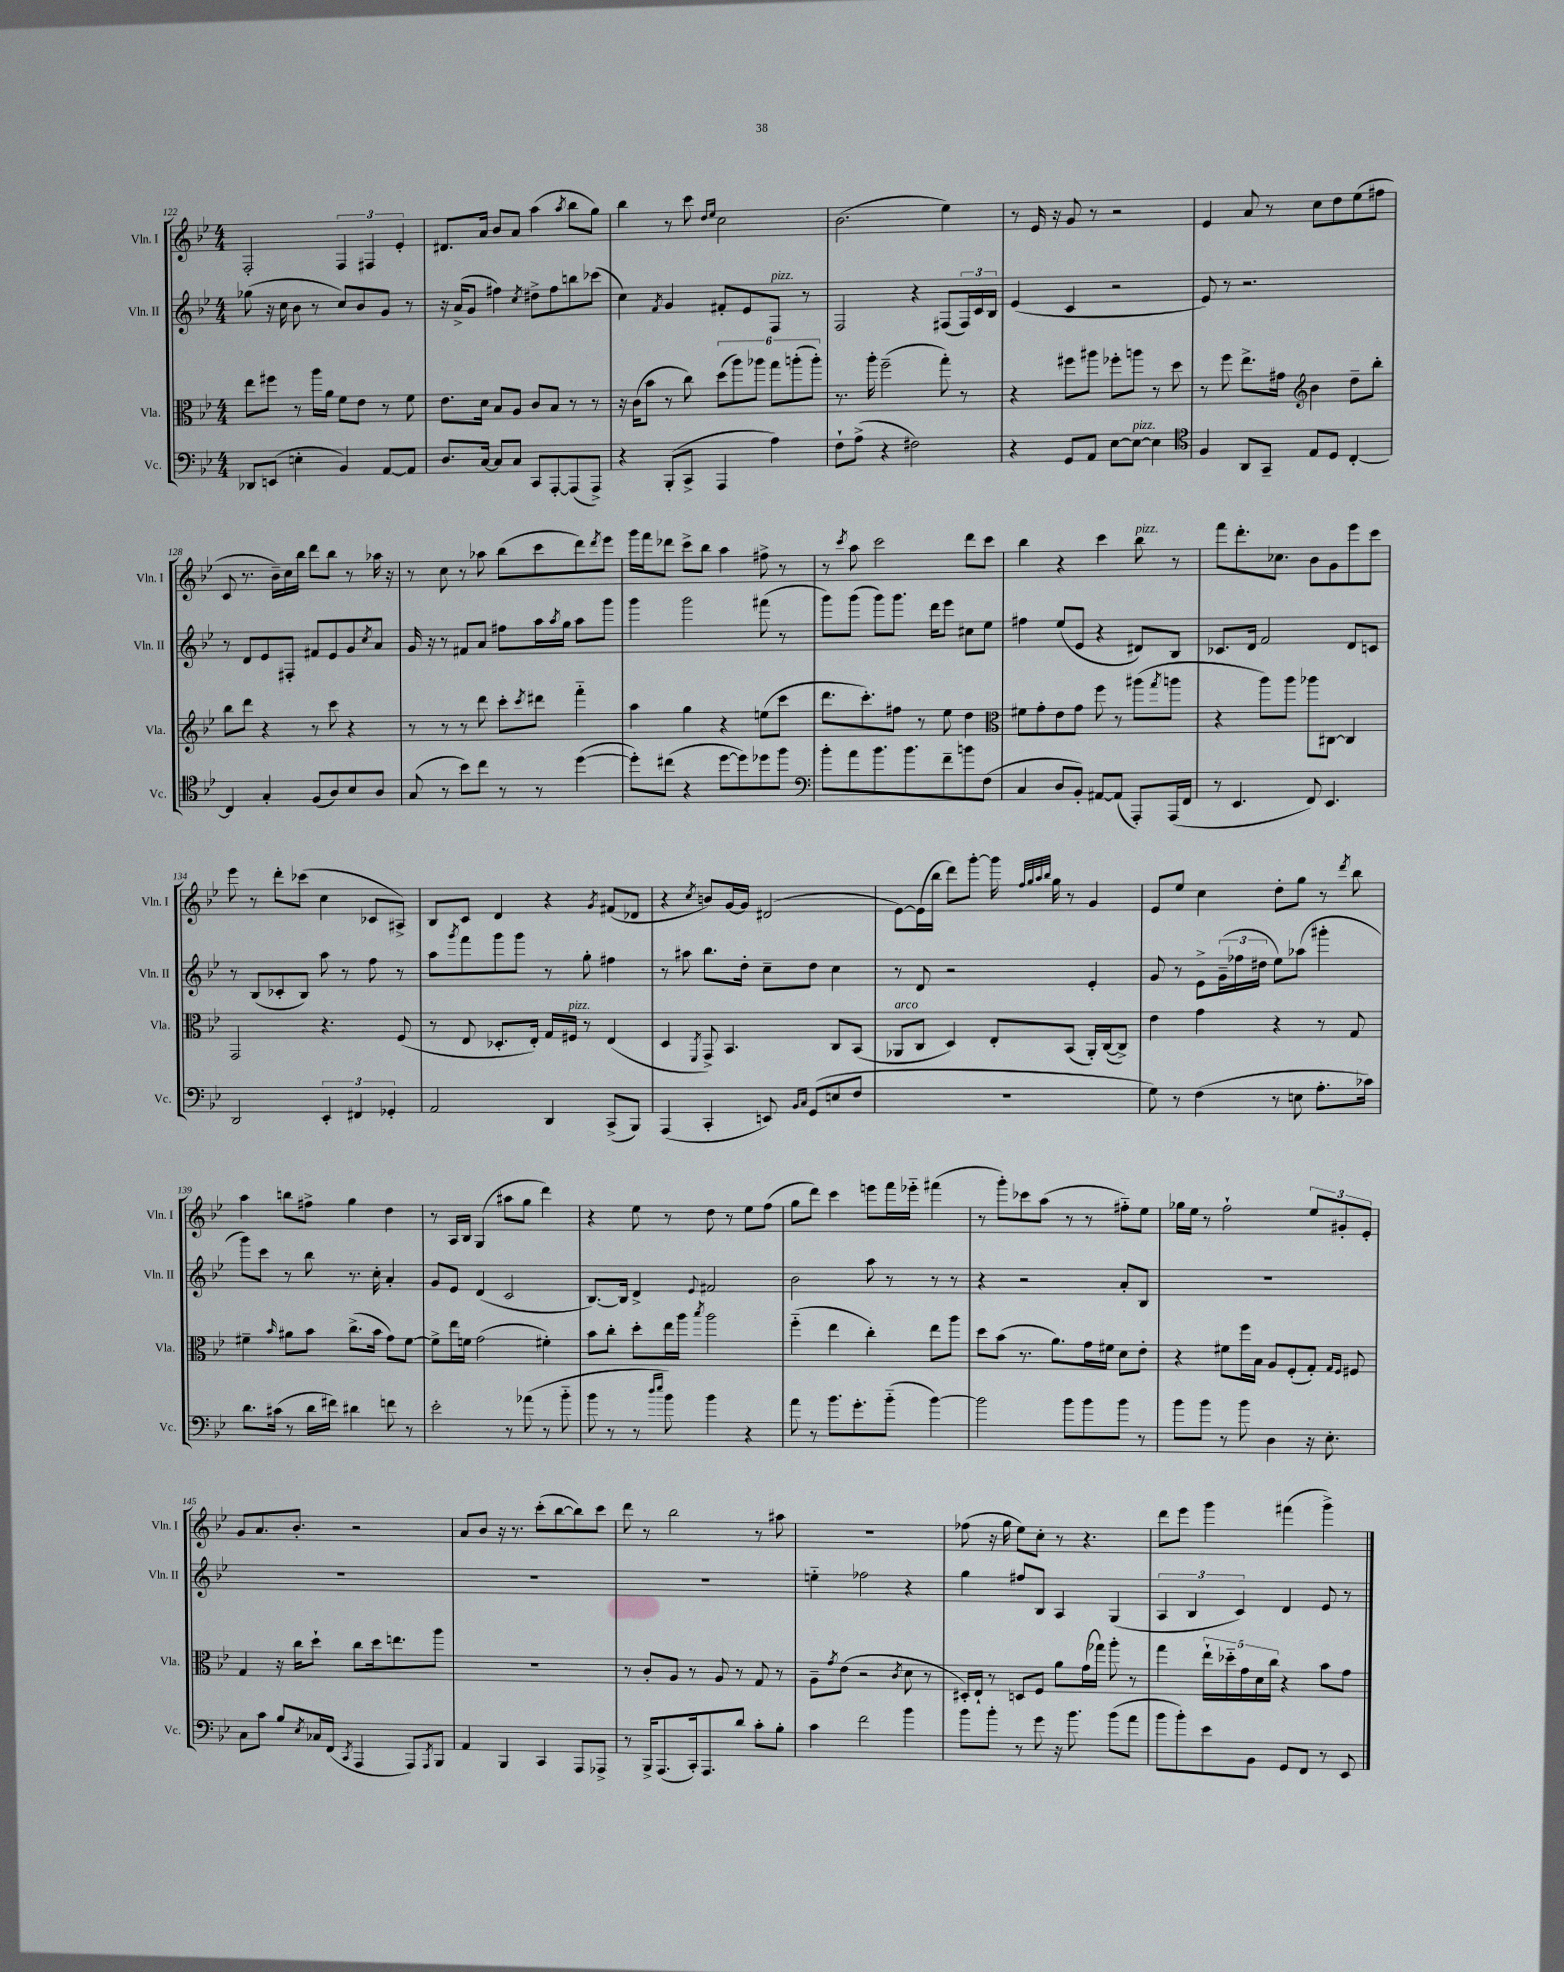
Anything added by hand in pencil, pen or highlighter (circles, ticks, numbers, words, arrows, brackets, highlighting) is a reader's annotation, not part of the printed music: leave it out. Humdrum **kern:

**kern	**kern	**kern	**kern
*staff4	*staff3	*staff2	*staff1
*clefF4	*clefC3	*clefG2	*clefG2
*k[b-e-]	*k[b-e-]	*k[b-e-]	*k[b-e-]
*M4/4	*M4/4	*M4/4	*M4/4
8DD-/L	8ee-\L	(8gg-\	2F'/
(8EE/J	8ff#\J	16r	.
.	.	16cc\	.
4E'\	8r	8b-\	.
.	16aa\LL	8r	.
.	16a\JJ	.	.
4BB-/)	8f\L	8cc/L)	6F/
.	8e-\J	8b-/	.
.	.	.	6F#/
[8AA/L	8r	8g/J	.
.	.	.	6e-'/
8AA/]J	8f\	8r	.
=	=	=	=
8.D/L	8.e-\L	16r	8.d#/L
.	.	(16a^/LK	.
.	.	8g/J	.
[16C/Jk	16d\Jk	.	16a/Jk
8C/]L	8B-/L	4ff#\)	8b-/L
8C/J	8A/J	.	8a/J
.	.	8qcc/	.
8CC/L	8c/L	8dd#^\L	(4aa\
[8AAA'/	8B-/J	8ff#\	.
.	.	.	8qaa/
(8AAA/]	8r	8bb\	8bb-\L
8AAA^/J)	8r	(8ccc-\J	8gg\J)
=	=	=	=
4r	16r	4cc\)	4bb-\
.	(16c\LK	.	.
.	8b-\J	.	.
.	.	8qf/	.
(8BBB-'/L	8r	4g/	8r
8CC^/J	8cc\)	.	8ccc\
.	.	.	16qqdd/LL
.	.	.	16qqee-/JJ
4AAA/	(12dd\L	8f#'/L	2cc\
.	12aa\)	.	.
.	.	8e-/	.
.	12aa-\J	.	.
4A\)	12gg\L	8F/J	.
.	(12aa'\	.	.
.	.	8r	.
.	12aa'\J)	.	.
=	=	=	=
8F`\L	8.r	2F/	(2.b-\
(8A^\J	.	.	.
.	16aa'\	.	.
4r	(2ff~\	.	.
2F#\)	.	4r	.
.	8gg'\)	(8F#/L	4ee-\)
.	8r	24F#/L)	.
.	.	24c/	.
.	.	24B-/JJ	.
=	=	=	=
4r	4r	(4e-/	8r
.	.	.	16e-/
.	.	.	16r
8GG/L	8ff#\L	4c/	8g/
8AA/J	8aa#\J	.	8r
[8E-\L	8ff-'\L	2r	2r
8E-\_J	8aa\J	.	.
4E-\]	8r	.	.
.	8dd\	.	.
=	=	=	=
*clefC4	*	*	*
4F/	8r	8e-/)	4e-/
.	8ff\	8r	.
8AA/L	8.ee-^\L	2.r	8a/
8GG~/J	.	.	8r
.	16g#\Jk	.	.
*	*clefG2	*	*
8E-/L	4b-\	.	8cc\L
8D/J	.	.	8dd\
[4C'/	8dd~\L	.	(8ee-\
.	8bb-'\J	.	8ff#\J
=	=	=	=
4C/]	8bb-\L	8r	8c/
.	8ddd\J	8d/L	8.r
4G'/	4r	8e-/	.
.	.	.	16b-~\LL)
.	.	8F#'/J	16cc\
.	.	.	16bb-\JJ
(8F/L	8r	8f#/L	8ddd\L
8A/)	8ccc\	8e-/	8bb-\J
8B-/	4r	8g/	8r
.	.	8qcc/	.
8A/J	.	8a/J	16aa-\
.	.	.	16r
=	=	=	=
(8G/	8r	16g/	8r
.	.	16r	.
8r	8r	8r	8cc\
8b-\L)	8r	8f#/L	8r
8cc\J	8ddd\	8a/J	8aa-\
8r	8ccc'\L	8ff#\L	(8bb-\L
.	8qccc/	.	.
8r	8ddd#\J	16aa\L	8ccc\
.	.	8qaa/	.
.	.	16gg\JJ	.
([4dd\	4fff'~\	8aa\L	8ddd\)
.	.	.	8qddd/
.	.	8ggg\J	8eee-\J
=	=	=	=
8dd'\]L)	4aa\	4ggg\	16ggg\LL
.	.	.	16fff\J
(8cc#\J	.	.	8ddd-\J
4r	4gg\	2ggg\	8ccc^\L
.	.	.	8bb-\J
[8dd\L	4r	.	4aa\
8dd\])	.	.	.
8dd-\	(8ee\L	(8fff#\	8ff#^\
8ff\J	8ccc\J	8r	8r
=	=	=	=
*clefF4	*	*	*
8b-'\L	8.ddd\L	8ggg\L)	8r
.	.	.	8qccc/
8a\	.	(8ggg\J	8aa\
.	8.ccc'\)	.	.
8.b-\	.	8ggg\L)	2ccc\
.	8ff#\J	8.ggg\J	.
8.b-\	.	.	.
.	8r	.	.
.	.	16ddd\LK	.
8f~\	8ee-\	8eee-\J	.
8b\	4dd\	8cc#\L	8ddd\L
(8F\J	.	8ee-\J	8ccc\J
=	=	=	=
*	*clefC3	*	*
4C/	8f#\L	4ff#\	4bb-\
.	8g'\	.	.
8D/L	8e-\	(8ee-/L	4r
8BB-'/J)	8g\J	8e-/J	.
[8AA#/L	8ff\	4r	4ccc\
(8AA#/]J	8r	.	.
8AAA'/L)	(8aa#\L	8d#/L)	8bb-\
.	8qgg/	.	.
(16AAA/L	8aa\J	8B-/J	8r
16FF/JJ	.	.	.
=	=	=	=
8r	4r	8.c-/L	8fff\L
4.EE-/	.	.	8.ddd'\
.	.	16d/Jk	.
.	8aa\L)	2f/	.
.	.	.	8.cc-\J
.	8aa\J	.	.
8FF/)	8aa-\L	.	8b-\L
4.EE-/	[8C#\J	.	8g\
.	4C#/]	8d/L	8eee-\
.	.	8c/J	8ccc\J
=	=	=	=
2DD/	2GG/	8r	8eee-\
.	.	(8B-/L	8r
.	.	8c-'/	8ddd'\L
.	.	8B-/J)	(8ccc-\J
6EE-'/	4.r	8aa\	4cc\
.	.	8r	.
6FF#/	.	.	.
.	.	8ff\	8c-/L
6GG-'/	.	.	.
.	(8F/	8r	8A#^/J)
=	=	=	=
2AA/	8r	8aa\L	8B-/L
.	.	8qggg/	.
.	8E-/	8fff\	8c/J
.	8.D-'/L	8ggg\	4d/
.	.	8ggg\J	.
.	16E-'/Jk)	.	.
4DD/	16G/LL	8r	4r
.	16F#/JJ	.	.
.	8r	8gg'\	.
.	.	.	8qg/
(8CC^/L	(4E-/	4ff#\	(8f#/L
8BBB-/J)	.	.	8d-/J
=	=	=	=
(4AAA/	4D/	8r	4r
.	.	8aa#\	.
.	8qFF/	.	8qcc/
4CC'/	8GG^/)	8.bb-\L	8b/L)
.	4.BB-/	.	[16g/L
.	.	16dd'\Jk	16g/]JJ
8EE/)	.	8cc~\L	(2d#/
16qqBB-/LL	.	.	.
16qqC/JJ	.	.	.
(8GG/L	.	8dd\J	.
8E/	8C/L	4cc\	.
8F/J	(8BB-/J	.	.
=	=	=	=
1r	8AA-/L	8r	[8e-\L)
.	8C/J	8d/	(16e-\]L
.	.	.	16bb-\JJ
.	4D/)	2r	8ddd\L)
.	.	.	[8ggg'\J
.	8E-'/L	.	16ggg\]
.	.	.	32qqff/LLL
.	.	.	32qqgg/
.	.	.	32qqaa/
.	.	.	32qqbb-/JJJ
.	.	.	16gg\
.	(8BB-/J	.	8r
.	16AA-'/LL)	4e-'/	4g/
.	([16C/J	.	.
.	8C^/]J)	.	.
=	=	=	=
8G\)	4e-\	8g/	8e-/L
8r	.	8r	8ee-/J
(4F\	4g\	8e-^\L	4cc\
.	.	(24g~\L	.
.	.	24ff-\	.
.	.	24dd#\JJ	.
8r	4r	8ee-\L)	8dd'\L
8E\	.	(8aa-\J	8gg\J
8.A'\L	8r	4ggg#'\	8r
.	.	.	8qddd/
.	8G/	.	8bb-\
16c-\Jk)	.	.	.
=	=	=	=
8.d\L	4f#~\	8ggg\L)	4aa\
.	.	8ccc\J	.
(16c#\Jk	.	.	.
.	16qqb-/	.	.
8r	8a#\L	8r	8bb\L
16d\LL	8b-\J	8bb-\	8ff#^\J
16f#\JJ)	.	.	.
4d#\	(8.cc^\L	8.r	4gg\
.	16b-\Jk	16cc'\	.
8f\	8g\L)	4a'/	4dd\
8r	[8f#\J	.	.
=	=	=	=
2e-'\	8f#^\]L	8g/L	8r
.	16ee-\L	8e-/J	16A/LL
.	16f\JJ	.	16B-/JJ
.	(2g\	(4d/	(4G/
8r	.	2c/	8aa#\L
(8a-\	.	.	8gg\J
8r	4f#'\)	.	4ddd\)
8b-'~\	.	.	.
=	=	=	=
8b-\	8b-\L	[8.B-/L)	4r
8r	8cc'\J	.	.
.	.	16B-/]Jk	.
8r	8dd'\L	4d^/	8ee-\
16qqdd/LL	.	.	.
16qqee-/JJ	.	.	.
8b-\)	16ee-\L	.	8r
.	16aa\JJ	.	.
.	8qbb-/	8qqe-/	.
4b-\	2aa\	2f#/	8dd\
.	.	.	8r
4r	.	.	8ee-\L
.	.	.	(8ff\J
=	=	=	=
8a\	(4ff'~\	2b-\	8gg\L
8r	.	.	8ddd\J)
8.b-\L	4ee-\	.	4ccc\
8.g'\	.	.	.
.	4cc'\)	8aa\	8eee\L
(8b-'~\J	.	8r	16fff\L
.	.	.	16eee-'~\JJ
[4b-\)	8ee-\L	8r	(4fff#\
.	8aa\J	8r	.
=	=	=	=
2b-\]	8dd\L	4r	8r
.	(8b-\J	.	8ggg'\L)
.	8.r	2r	8ccc-\
.	.	.	(8aa\J
.	8.a\L)	.	.
8b-\L	.	.	8r
8b-\	16g\L	.	8r
.	16f#\JJ	.	.
8b-\J	8d\L	8a'/L	8ff#'~\L)
8r	8e-'\J	8B-/J	8ee-\J
=	=	=	=
8b-\L	4r	1r	16gg-\LL
.	.	.	16ee-\JJ
8b-\J	.	.	8r
8r	8f#\L	.	2ff`\
8b-\	16ff\L	.	.
.	16B-\JJ	.	.
4D\	8A/L	.	.
.	(8F'/	.	.
16r	8G'/J)	.	12ee-/L
8.E-'\	.	.	.
.	.	.	12g#'/
.	16qqG/LL	.	.
.	16qqF/JJ	.	.
.	8F#/	.	.
.	.	.	12e-'/J
=	=	=	=
8C\L	4G/	1r	8g/L
8c\J	.	.	8.a/
8B-/L	16r	.	.
.	16cc\LK	.	8.b-'/J
8qE-/	.	.	.
16C-/L	8dd`\J	.	.
(16FF/JJ	.	.	.
8qCC/	.	.	.
4AAA/	8cc\L	.	2r
.	16dd\k	.	.
.	8.ee\	.	.
8AAA/L)	.	.	.
8qAAA/	.	.	.
8BBB-/J	8aa\J	.	.
=	=	=	=
4AA/	1r	1r	8a/L
.	.	.	8b-/J
4BBB-/	.	.	16r
.	.	.	8.r
4CC/	.	.	(8ccc'\L
.	.	.	[8bb-\
8AAA/L	.	.	8bb-\])
8AAA-^/J	.	.	8ccc\J
=	=	=	=
8r	8r	1r	8ddd\
16BBB-^/LK	8c'/L	.	8r
(8.AAA/	.	.	.
.	8A/J	.	2bb-\
16CC'/k)	8r	.	.
8.AAA/	.	.	.
.	8A/	.	.
8d/J	8r	.	.
8c'\L	8G/	.	8r
8B-'\J	8r	.	8aa#\
=	=	=	=
4c\	8A~\L	4ee'~\	1r
.	8qg/	.	.
.	(8e-\J	.	.
2f\	2r	2ff-\	.
.	8qc/	.	.
4b-\	8d\	4r	.
.	8r	.	.
=	=	=	=
8b-\L	16D#'/LL)	4gg\	(8ff-\
.	16E-`/JJ	.	.
8b-'\J	8r	.	16r
.	.	.	16gg\
8r	8D/L	8ff#/L	8ee-\L)
8g\	8F/J	8B-/J	8cc'\J
16r	8a\L	4A/	8r
8.b-\	.	.	.
.	(16g\L	.	4.r
.	16gg-\JJ)	.	.
(8b-\L	8aa'\	(4G/	.
8a\J	8r	.	.
=	=	=	=
8b-\L	4gg\	6A/	8ddd\L
8b-'\)	.	.	8eee-\J
.	.	6B-/	.
8e-\	20ee-`\LL	.	4ggg\
.	20dd-'~\	.	.
.	.	6c/)	.
.	20g\	.	.
8BB-\J	.	.	.
.	20d\	.	.
.	20cc\JJ	.	.
8GG/L	4r	4d/	(4fff#\
8FF/J	.	.	.
8r	8b-\L	8e-/	4ggg^\)
8EE-/	8g\J	8r	.
==	==	==	==
*-	*-	*-	*-
